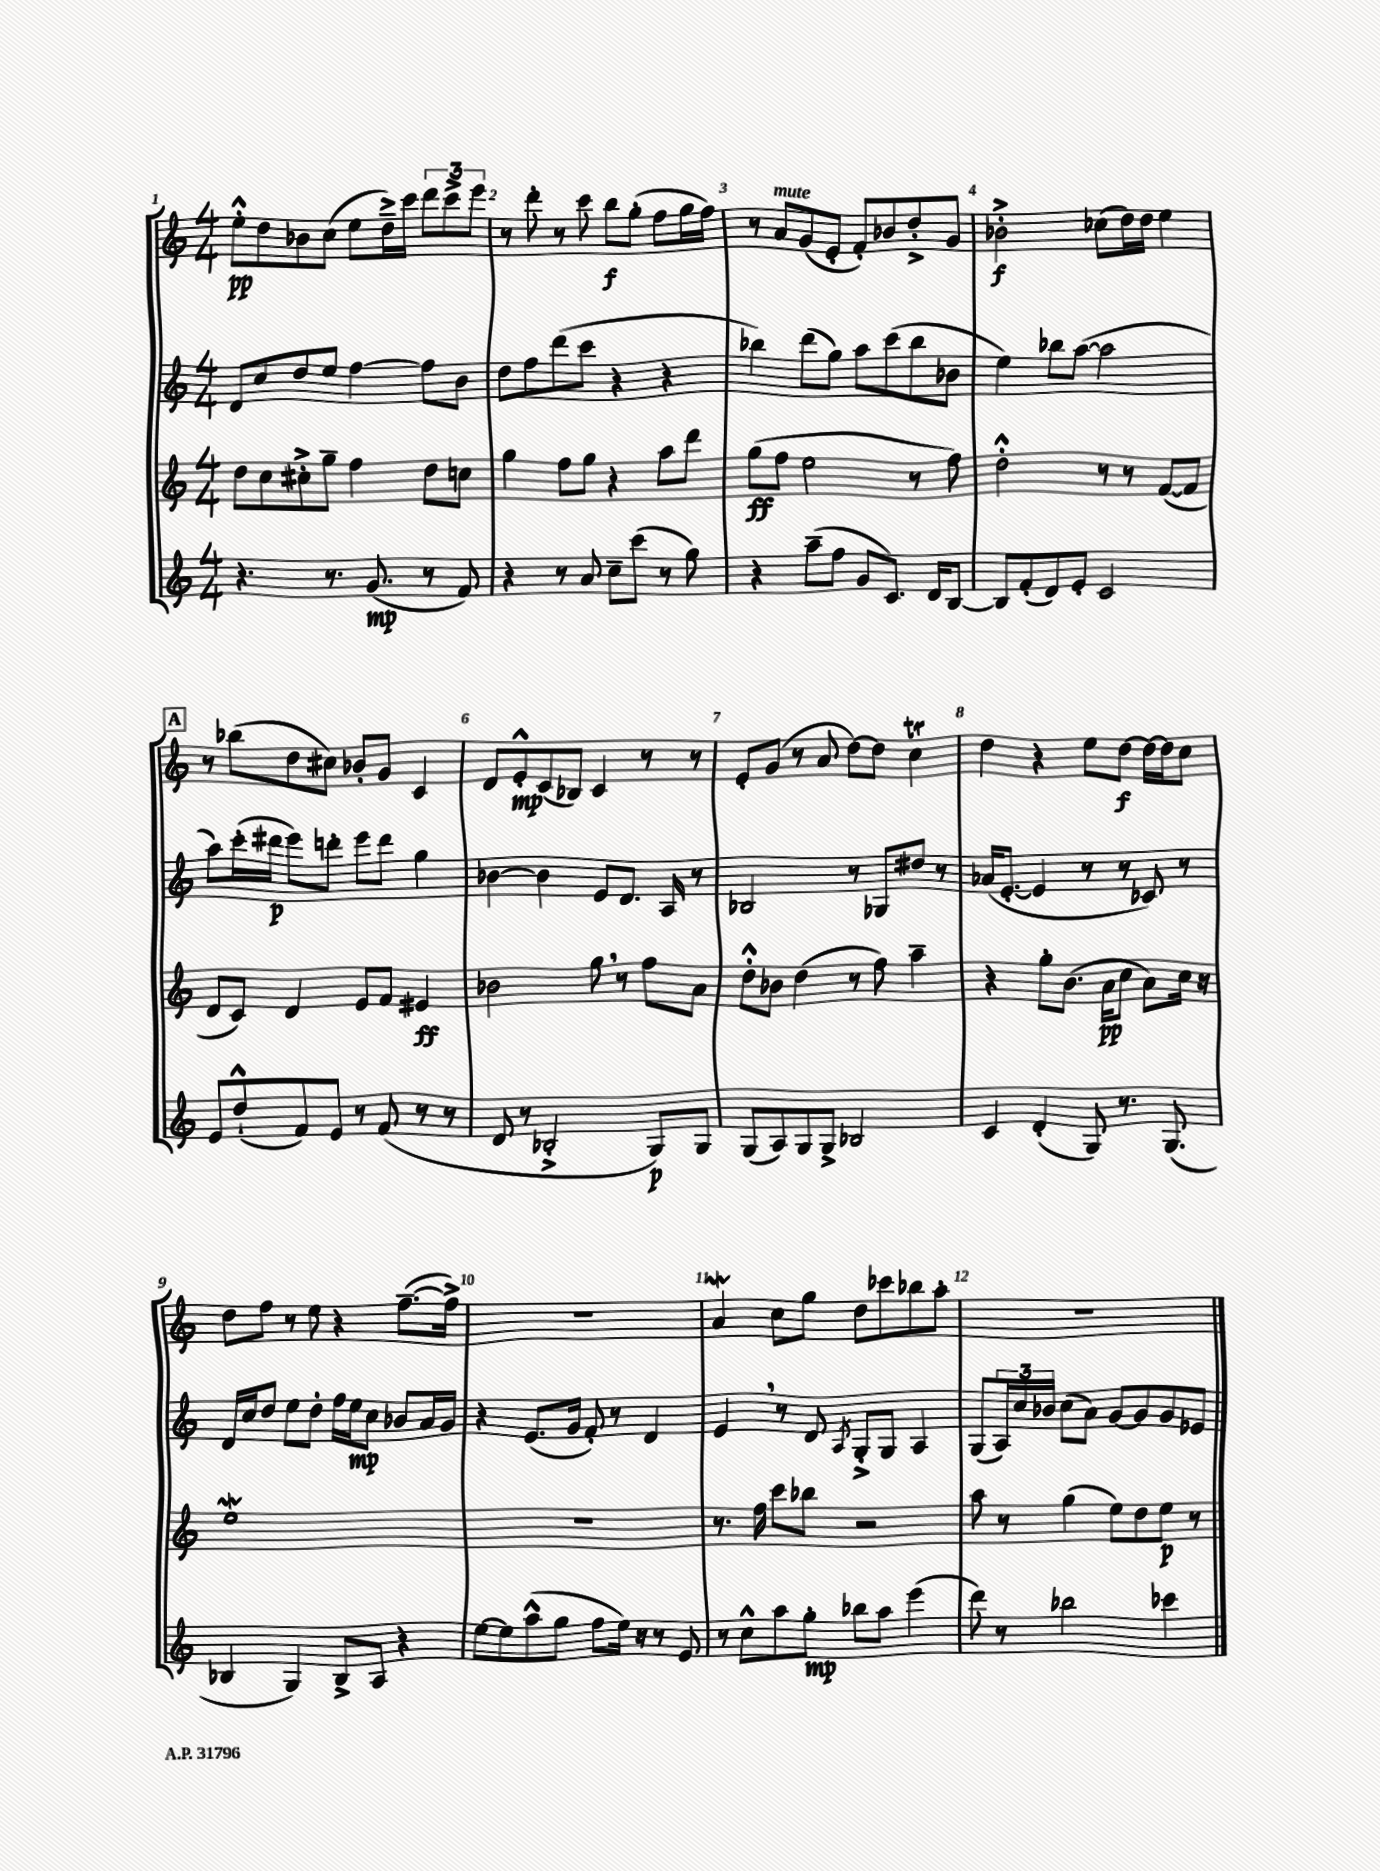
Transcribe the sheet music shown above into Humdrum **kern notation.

**kern	**kern	**kern	**kern
*staff4	*staff3	*staff2	*staff1
*clefG2	*clefG2	*clefG2	*clefG2
*k[]	*k[]	*k[]	*k[]
*M4/4	*M4/4	*M4/4	*M4/4
4.r	8dd	8d	8ee'^^
.	8cc	8cc	8dd
.	8cc#'^	8dd	8b-
8.r	8gg~	8ee	(8cc
.	4ff	[4ff	8ee
(8.g	.	.	.
.	.	.	16dd~^)
.	.	.	16ccc
8r	8dd	8ff]	12ddd
.	.	.	12ccc^
8f)	8cc	8b	.
.	.	.	12eee
=	=	=	=
4r	4gg	8dd	8r
.	.	8ff	8ddd'
8r	8ff	(8ddd	8r
8a	8gg	8ccc	8ccc
8cc~	4r	4r	8bb
(8ccc	.	.	(8gg'
8r	8aa	4r	8ff
8gg)	8ddd	.	16gg
.	.	.	16ff)
=	=	=	=
4r	(8gg	4bb-)	8r
.	8ff	.	8a
(8aa~	2ee	(8ddd	(8g
8ff	.	8gg)	8e'
8g	.	8aa	8f')
8.c)	.	(8ccc	8b-
.	8r	8bb-	8dd'^
16d	.	.	.
[8B	8ff)	8b-	8g
=	=	=	=
8B]	2dd'^^	4ee)	2b-'^
(8f'	.	.	.
8d)	.	8bb-	.
8e'	.	([8aa	.
2c	8r	2aa]	(8cc-
.	8r	.	16dd)
.	.	.	16dd
.	([8f	.	4ee
.	8f]	.	.
=	=	=	=
8e	8d	8aa)	8r
(8dd`^^	8c)	(16ccc'	(8bb-
.	.	16ddd#	.
8f)	4d	8eee)	8dd
8e	.	8ddd'	8cc#)
8r	8e	8eee	8b-'
(8f	8f	8ddd	8g
8r	4e#	4gg	4c
8r	.	.	.
=	=	=	=
8d	2b-	[4b-	8d
8r	.	.	8e'^^
2B-'^	.	4b-]	(8c
.	.	.	8B-)
.	8gg	8e	4c
.	8r	8.d	.
8G)	8ff	.	8r
.	.	16A	.
8G	8a	8r	8r
=	=	=	=
(8G	8dd'^^	2B-	8e'
8A)	8b-	.	(8g
8G	(4dd	.	8r
8G^	.	.	8a
2B-	8r	8r	[8dd)
.	8ff)	8G-	8dd]
.	4aa~	8dd#	4cc
.	.	8r	.
=	=	=	=
4c	4r	(16a-	4dd
.	.	[8.e'	.
(4d'	8gg'	4e]	4r
.	(8.b	.	.
8G)	.	8r	8ee
.	16a	.	.
8.r	8cc	8r	[8dd
.	8a)	8c-)	16dd_
(8.G	.	.	16dd]
.	16cc	8r	8cc
.	16r	.	.
=	=	=	=
4B-	1ee	16d	8dd
.	.	16cc	.
.	.	8dd	8ff
4G)	.	8ee	8r
.	.	8dd'	8ee
8B-^	.	16ff	4r
.	.	16ee	.
8A	.	8cc	.
4r	.	8b-	([8.ff~
.	.	16a	.
.	.	16g	16ff^])
=	=	=	=
[8ee	1r	4r	1r
8ee]	.	.	.
(8aa^^	.	(8.e	.
8gg	.	.	.
.	.	16g	.
8ff	.	8f')	.
16ee)	.	8r	.
16r	.	.	.
8r	.	4d	.
8e	.	.	.
=	=	=	=
8r	8.r	4e	4a
8cc^^	.	.	.
.	16ff	.	.
8aa	8ccc	8r	8cc
8gg'	8bb-	8d	8gg
.	.	8qA	.
8bb-	2r	8G'^	8dd
8aa	.	8G	8ccc-
(4eee	.	4A	8bb-
.	.	.	8aa'
=	=	=	=
8ddd)	8aa	(8G	1r
8r	8r	24A)	.
.	.	24cc	.
.	.	24b-	.
2bb-	(4gg	(8cc	.
.	.	8a)	.
.	8ee)	[8g	.
.	8dd	8g]	.
4ccc-	8ee	8g	.
.	8r	8e-	.
==	==	==	==
*-	*-	*-	*-
